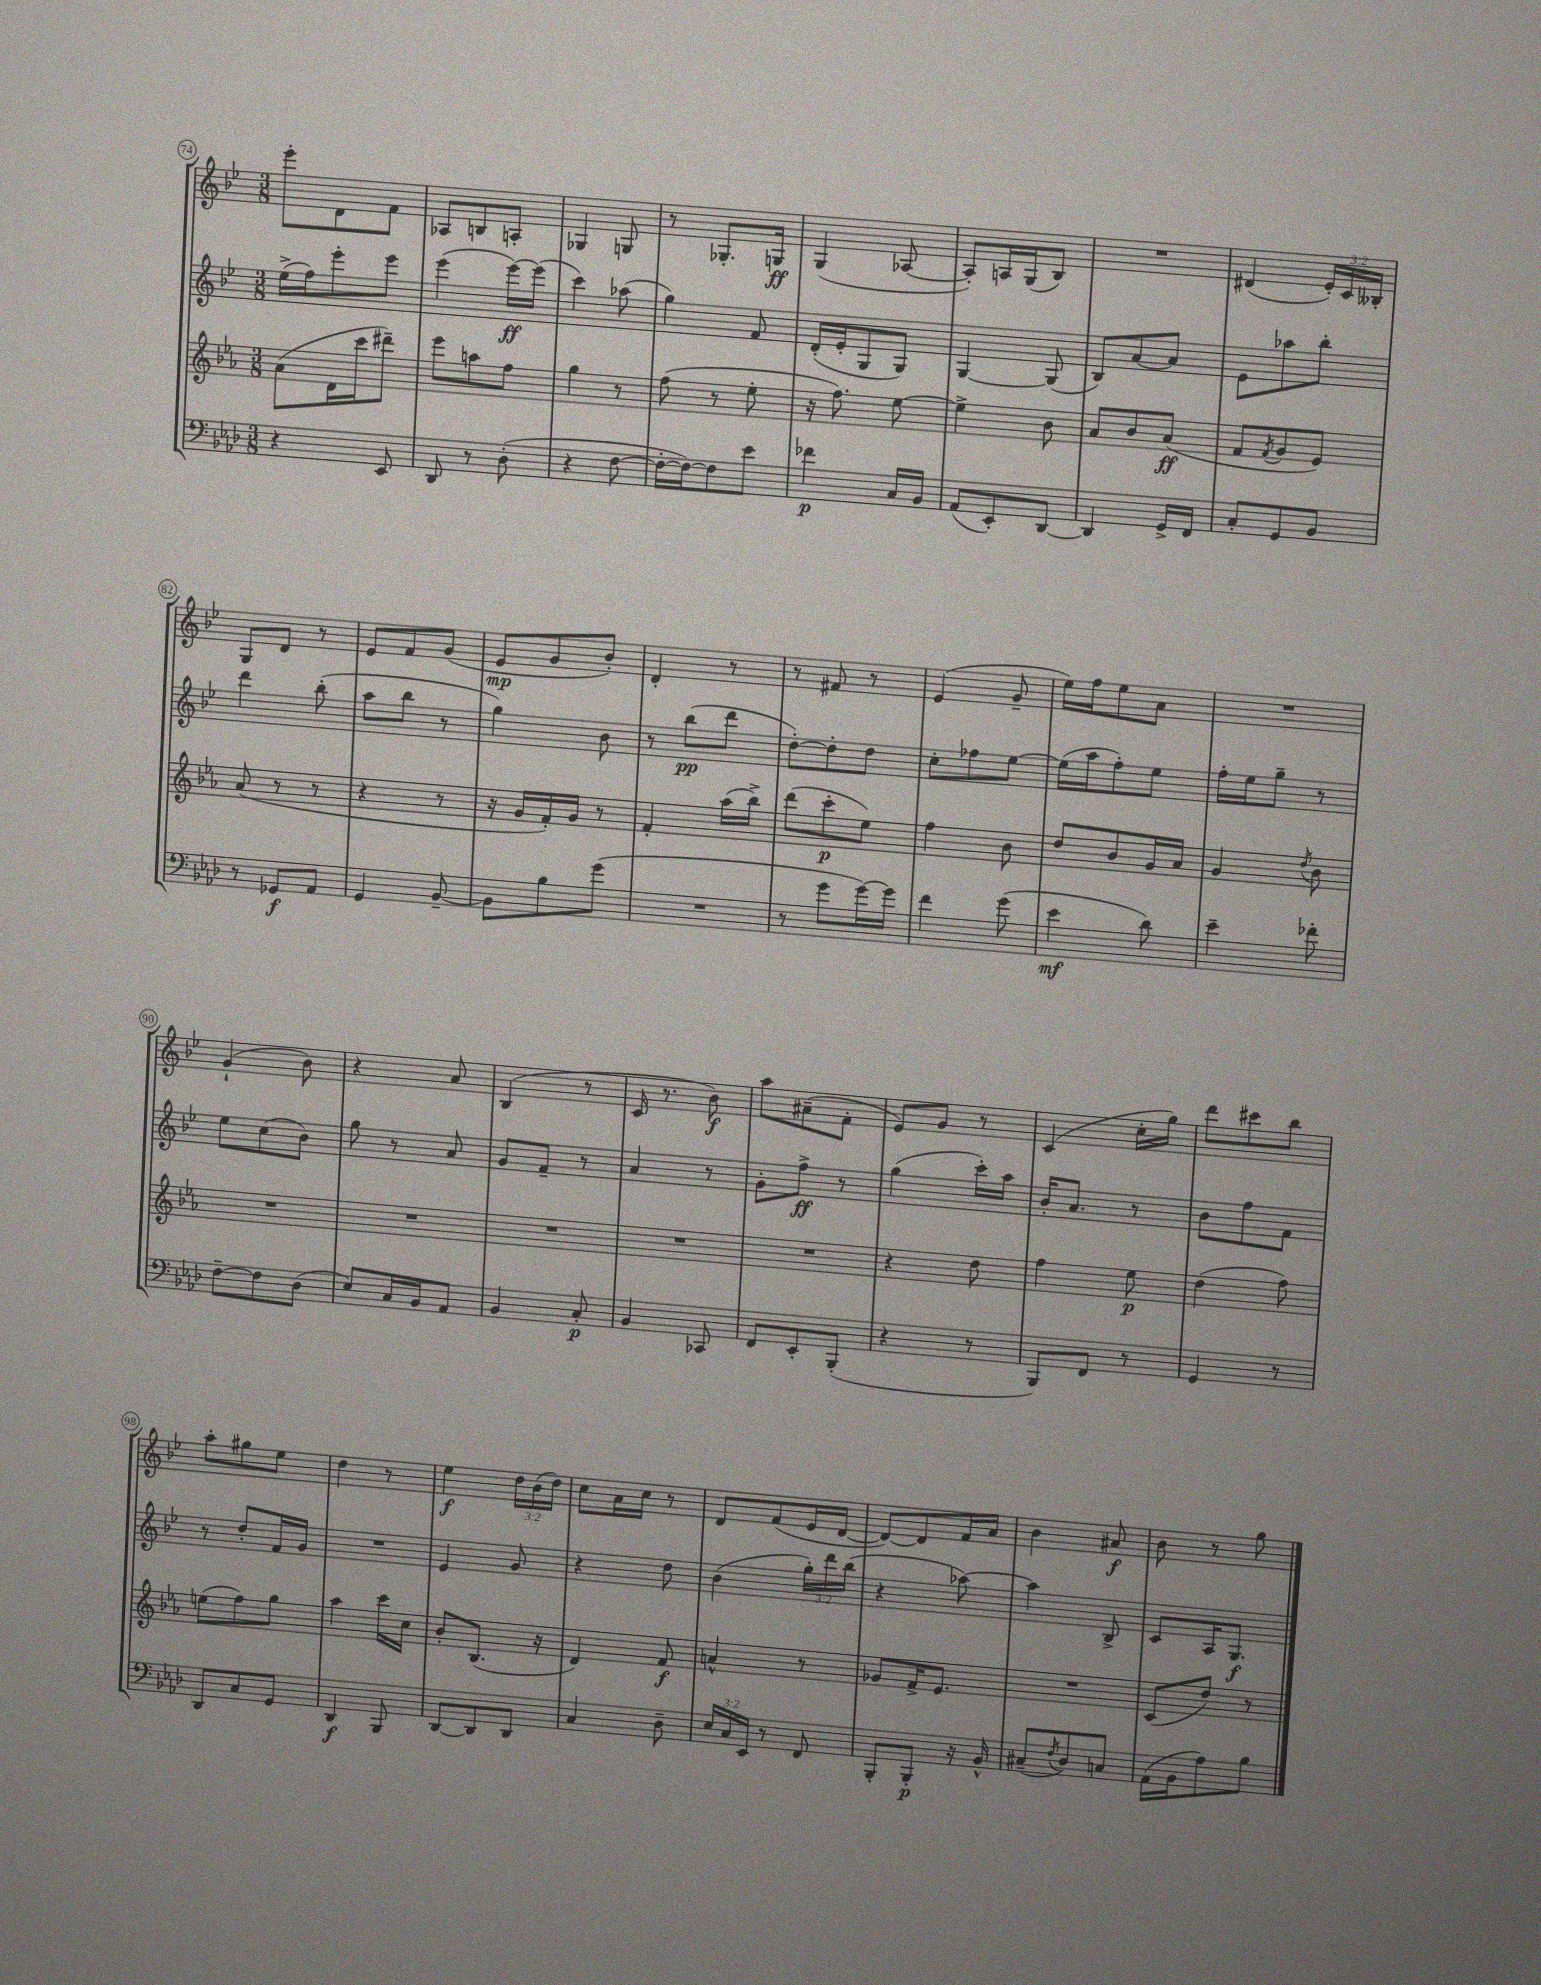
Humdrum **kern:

**kern	**kern	**kern	**kern
*staff4	*staff3	*staff2	*staff1
*clefF4	*clefG2	*clefG2	*clefG2
*k[b-e-a-d-]	*k[b-e-a-]	*k[b-e-]	*k[b-e-]
*M3/8	*M3/8	*M3/8	*M3/8
4r	(8a-\L	(16ee-^\LL	8eee-'\L
.	.	16ff\J)	.
.	16d\L	8eee-'\	8d\
.	16ccc\J	.	.
8EE-/	8ddd#~\J)	8eee-\J	8f\J
=	=	=	=
8DD-/	8eee-\L	(4eee-\	8A-/L
8r	8aa\	.	8B/
(8D-'\	8ff\J	[16eee-\LL)	8A'/J
.	.	(16eee-\]JJ	.
=	=	=	=
4r	4gg\	4ccc\)	4G-/
[8F\	8r	(8aa-\	8G/
=	=	=	=
16F'\_LL	(8ff\	4gg\)	8r
16F\_J)	.	.	.
8F\]	8r	.	8.G-'/L
8e-\J	8ee-'\	8f/	.
.	.	.	16G/Jk
=	=	=	=
4f-\	16r	(16d'/LL	(4G/
.	8.ff\)	16e-'/J	.
.	.	8G/	.
16C/LL	[8ee-\	8G/J)	[8A-/
16BB-/JJ	.	.	.
=	=	=	=
(8AA-/L	4ee-^\]	[4G/	8A-'/]L)
8EE-'/)	.	.	16A/L
.	.	.	(16G/J
[8DD-/J	8b-\	(8G/]	8B-/J)
=	=	=	=
4DD-/]	8a-/L	8B-/L)	4.r
.	8b-/	[8a/	.
16GG^/LL	(8a-/J	8a/]J	.
16FF/JJ	.	.	.
=	=	=	=
8C'/L	8f/L	8e-\L	(4d#/
.	8qf/	.	.
8GG/	8g/	8aa-\	.
8BB-/J	8e-/J)	8bb-'\J	24e-'/LL)
.	.	.	24c/
.	.	.	24B--'/JJ
=	=	=	=
8r	(8a-/	4ddd\	8G/L
8GG-/L	8r	.	8d/J
8AA-/J	8r	(8bb-'\	8r
=	=	=	=
4GG/	4r	8aa\L	8e-/L
.	.	8bb-\J	8f/
[8BB-~/	8r	8r	(8g/J
=	=	=	=
8BB-\]L	16r	4gg\)	8e-/L
.	16g/LL	.	.
8B-\	16f'/)	.	8g/
.	16g/JJ	.	.
(8g\J	8r	8b-\	8b-'/J)
=	=	=	=
4.r	4f'/	8r	4d'/
.	.	(8bb-\L	.
.	(16aa-\LL	8ddd\J	8r
.	16bb-^\JJ)	.	.
=	=	=	=
8r	(8ddd\L	[8dd'\L)	8r
8g\L	8ccc'\	8dd'\]	8f#/
[16g\L)	8ee-\J)	8dd\J	8r
16g\]JJ	.	.	.
=	=	=	=
4f\	4ff\	8cc'\L	(4e-/
.	.	8ff-\	.
(8g\	8b-\	[8ee-\J	8g~/
=	=	=	=
4e-\	8dd/L	(16ee-\]LL	16ee-\LL)
.	.	16aa\J	16ff\J
.	8b-/	8ff'\)	8ee-\
8d-\)	16g/L	8ee-\J	8a\J
.	16a-/JJ	.	.
=	=	=	=
4e-~\	4g/	16ff'\LL	4.r
.	.	16ee-\J	.
.	.	8gg~\J	.
.	8qdd/	.	.
8f-'\	8b-\	8r	.
=	=	=	=
[8F~\L	4.r	8ee-\L	(4g`/
8F\]	.	(8cc\	.
(8D-\J	.	8b-\J)	8b-\)
=	=	=	=
8E-/L)	4.r	8gg\	4r
16C/L	.	8r	.
16BB-/J	.	.	.
8AA-/J	.	8a/	8a/
=	=	=	=
4BB-/	4.r	8g/L	(4B-/
.	.	8f~/J	.
8C'/	.	8r	8r
=	=	=	=
4BB-/	4.r	4a/	16c/
.	.	.	8.r
8CC-/	.	8r	8b-\)
=	=	=	=
8FF/L	4.r	8g'\L	8aa\L
8EE-'/	.	8ff^\J	(8a#~\
(8BBB-'/J	.	8r	8f'\J
=	=	=	=
4r	4r	(4gg\	8e-/L)
.	.	.	8g/J
8r	8dd\	16ccc'\LL)	8r
.	.	16aa\JJ	.
=	=	=	=
8BBB-/L)	4ff\	16b-'/LK	(4c/
.	.	8.a/J	.
8FF/J	.	.	.
8r	8ee-\	8r	16cc'\LL
.	.	.	16gg\JJ)
=	=	=	=
4GG/	(4dd\	8b-\L	8ddd\L
.	.	8ff\	8ccc#\
8r	8ff\)	8f\J	8bb-\J
=	=	=	=
8DD-/L	(8ee\L	8r	8aa'\L
8C/	8ff\)	8dd'/L	8gg#\
8GG/J	8gg\J	16f/L	8ee-\J
.	.	16g/JJ	.
=	=	=	=
4DD-/	4aa-\	4.r	4dd\
8BBB-/	16ccc\LL	.	8r
.	16cc\JJ	.	.
=	=	=	=
[8DD-/L	8b-'/L	4e-/	4ee-\
8DD-/]	(8.B-/J	.	.
8DD-/J	.	8g/	24dd\LL
.	.	.	(24b-\
.	16r	.	.
.	.	.	24dd\JJ)
=	=	=	=
4C/	4d/)	4r	8cc\L
.	.	.	16a\L
.	.	.	16cc\JJ
8D-~\	8f/	8dd\	8r
=	=	=	=
24E-/LL	4a^^/	(4b-\	8d/L
24C/	.	.	.
24EE-/JJ	.	.	.
8r	.	.	(8f/
8FF/	8r	24gg'\LL)	16e-/L
.	.	24ddd\	.
.	.	.	[16d/JJ
.	.	(24bb-\JJ	.
=	=	=	=
8BBB-'/L	8g-/L	4r	8d/_L)
8BBB-'/J	16f^/K	.	8d/]
.	8.e-/J	.	.
16r	.	[8aa-\)	16f/L
16BB-^^/	.	.	16a/JJ
=	=	=	=
(8C#~/L	4.r	4aa-\]	4b-\
8qF/	.	.	.
8D-/)	.	.	.
8C/J	.	8B-^/	8a#/
=	=	=	=
(16AA-\LL	(8c/L	8c/L	8b-\
16BB-\J	.	.	.
8A-\)	8dd/J)	16A/K	8r
.	.	8.G/J	.
8B-\J	8r	.	8gg\
==	==	==	==
*-	*-	*-	*-
